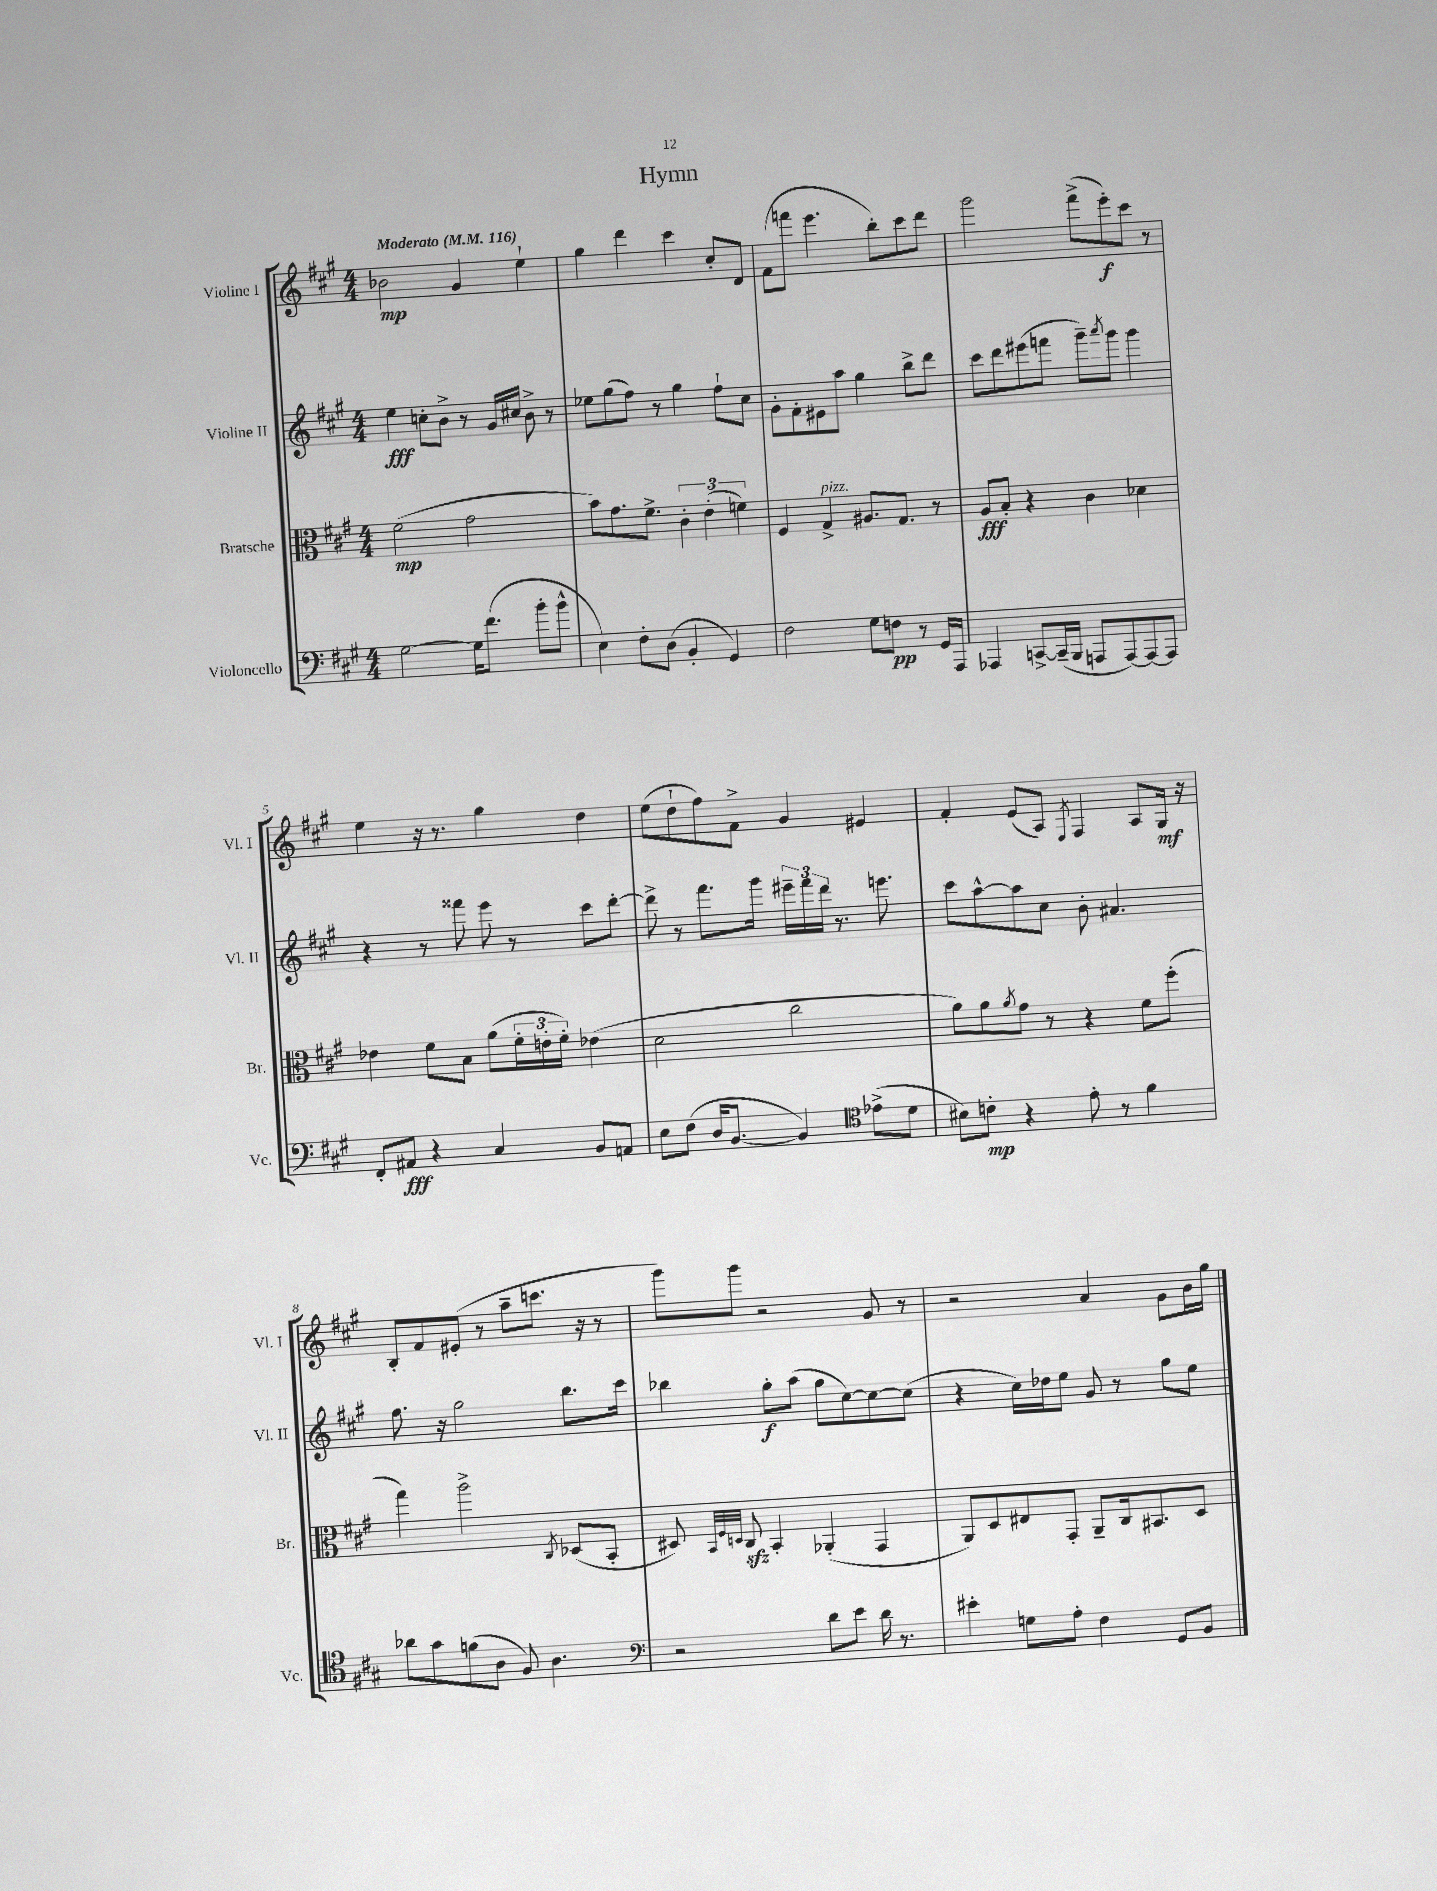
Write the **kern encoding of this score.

**kern	**kern	**kern	**kern
*staff4	*staff3	*staff2	*staff1
*clefF4	*clefC3	*clefG2	*clefG2
*k[f#c#g#]	*k[f#c#g#]	*k[f#c#g#]	*k[f#c#g#]
*M4/4	*M4/4	*M4/4	*M4/4
*MM116	*MM116	*MM116	*MM116
[2G#	(2f#	4ee	2b-
.	.	8cc'	.
.	.	8b^	.
16G#]	2g#	8r	4g#
(8.f#	.	.	.
.	.	16g#	.
.	.	16cc#	.
8b'	.	8b^	4ee`
8b^^	.	8r	.
=	=	=	=
4E)	8b)	8ee-	4gg#
.	8.g#	(8gg#	.
8F#'	.	8ff#)	4ddd
.	8.f#^	.	.
(8D	.	8r	.
4BB'	6c#'	4gg#	4ccc#
.	(6e'	.	.
4GG#)	.	8ff#`	8cc#'
.	6f)	.	.
.	.	8cc#	8d
=	=	=	=
2F#	4F#	8g#'	(8f#
.	.	8f#'	8fff
.	4G#^	8e#	4.eee
.	.	8aa	.
8G#	8.A#	4gg#	.
8F	.	.	8bb')
.	8.G#	.	.
8r	.	8bb^	8ccc#
16GG#	8r	8ddd	8ddd
16AAA	.	.	.
=	=	=	=
4AAA-	8A	8ccc#	2ggg#
.	8B'	8ddd	.
[8CC^	4r	(8eee#	.
(16CC~]	.	8fff	.
16BBB	.	.	.
8AAA	4c#	8ggg#~)	(8fff#^
.	.	8qaaa	.
[8AAA)	.	8ggg#	8eee')
8AAA_	4d-	4ggg#	8ccc#
8AAA]	.	.	8r
=	=	=	=
8FF#'	4e-	4r	4ee
8AA#	.	.	.
4r	8f#	8r	16r
.	.	.	8.r
.	8B	8fff##	.
4C#	(8a	8eee	4gg#
.	24f#'	8r	.
.	24e'	.	.
.	24f#')	.	.
8BB	(4e-	8ccc#	4dd
8AA	.	[8ddd'	.
=	=	=	=
8E	2d	8ddd^]	(8ee
(8F#	.	8r	8dd`
16D	.	8.fff#	8ff#)
[8.BB	.	.	.
.	.	.	8f#^
.	.	16ggg#	.
4BB])	2cc#	24eee#~	4g#
.	.	24fff#	.
.	.	24ddd	.
.	.	8.r	.
*clefC4	*	*	*
(8e-^	.	.	4e#
.	.	8.eee	.
8d	.	.	.
=	=	=	=
8B#)	8a)	8ccc#	4f#'
8c'	8a	[8aa^^	.
.	8qa	.	.
4r	8g#	8aa]	(8e
.	8r	8cc#	8A)
.	.	.	8qE
8e'	4r	8b'	4F#
8r	.	4.a#	.
4f#	8f#	.	8A
.	(8ff#'	.	16G#
.	.	.	16r
=	=	=	=
8a-	4gg#)	8.ff#	8B'
8g#	.	.	8f#
.	.	16r	.
(8f	2aa^	2gg#	(8e#'
8A	.	.	8r
8F#)	.	.	8aa~
4.A	.	.	8.ccc
.	8qC#	.	.
.	(8D-	8.bb	.
.	.	.	16r
.	8BB'	.	8r
.	.	16ccc#	.
=	=	=	=
*clefF4	*	*	*
2r	8D#)	4bb-	8ggg#)
.	32qqBB	.	.
.	32qqF#	.	.
.	32qqD	.	.
.	8C#	.	8ggg#
.	4BB'	8gg#'	2r
.	.	(8aa	.
8d	(4AA-'	8gg#	.
8e	.	[8cc#)	.
16d	4GG#	8cc#_	8g#
8.r	.	.	.
.	.	(8cc#]	8r
=	=	=	=
4e#'	8AA)	4r	2r
.	8D	.	.
8G	8E#	16cc#)	.
.	.	16dd-	.
8A'	8GG#'	8ee	.
4F#	8AA~	8g#	4a
.	16C#	8r	.
.	8.BB#	.	.
8GG#	.	8gg#	8g#
8BB	8D	8ee	16b
.	.	.	16gg#
==	==	==	==
*-	*-	*-	*-
